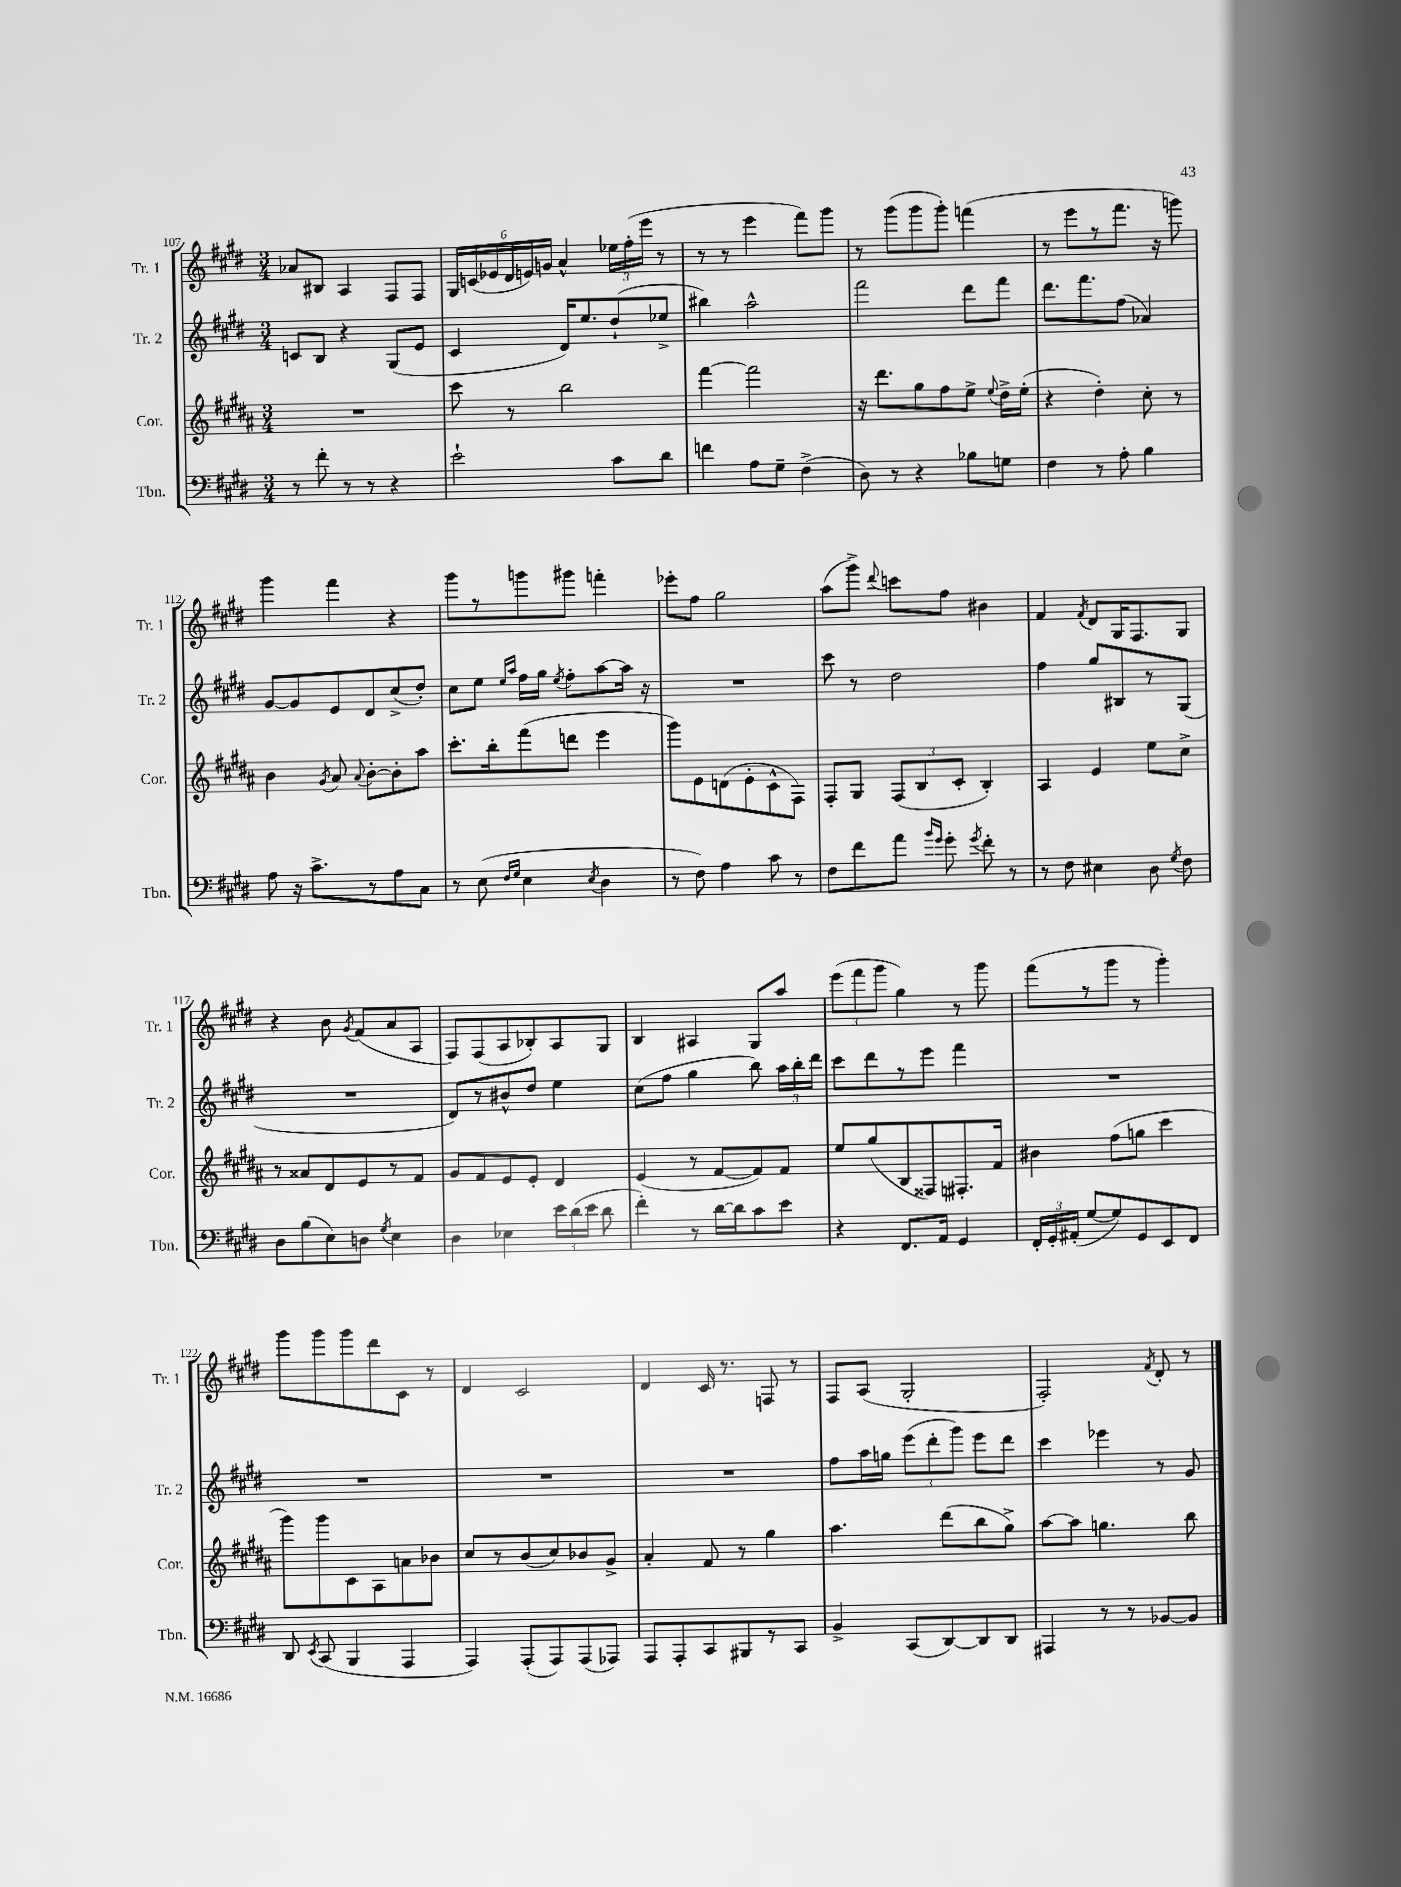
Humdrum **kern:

**kern	**kern	**kern	**kern
*staff4	*staff3	*staff2	*staff1
*clefF4	*clefG2	*clefG2	*clefG2
*k[f#c#g#d#]	*k[f#c#g#d#a#]	*k[f#c#g#d#]	*k[f#c#g#d#]
*M3/4	*M3/4	*M3/4	*M3/4
8r	2.r	8c/L	8a-/L
8f#'\	.	8B/J	8B#/J
8r	.	4r	4A/
8r	.	.	.
4r	.	(8G#/L	8F#/L
.	.	8e/J	8F#/J
=	=	=	=
2e`\	8ccc#\	4c#/	24G#/LL
.	.	.	(24c/
.	.	.	24e-/
.	8r	.	24d#/
.	.	.	24e/)
.	.	.	24g/JJ
.	2bb\	16d#/LK)	4a^^/
.	.	8.ee/	.
8c#\L	.	(8dd#`/	24ee-\LL
.	.	.	(24ff#'\
.	.	.	24eee\JJ
8d#\J	.	8ee-^/J	8r
=	=	=	=
4f\	[4fff#\	4bb#\)	8r
.	.	.	8r
8A\L	2fff#\]	2aa^^\	4eee\
8G#~\J	.	.	.
(4F#^\	.	.	8fff#\L)
.	.	.	8ggg#\J
=	=	=	=
8D#\)	16r	2fff#\	8r
.	8.ddd#\L	.	.
8r	.	.	(8ggg#\L
4r	8gg#\	.	8ggg#\
.	8ff#\	.	8ggg#'\J)
8B-\L	8ee^\J	8ddd#\L	(4fff\
.	8qqee/	.	.
8G\J	16dd#^\LL	8fff#\J	.
.	(16ee'\JJ	.	.
=	=	=	=
4F#\	4r	8.ddd#\L	8r
.	.	.	8eee\L
.	.	8.fff#\	.
8r	4dd#'\)	.	8r
8A'\	.	(8ff#\J	8.fff#\J
4B\	8cc#'\	4a-/)	.
.	.	.	16r
.	8r	.	8ggg\)
=	=	=	=
8A\	4b\	[8g#/L	4ggg#\
16r	.	8g#/]	.
8.c#^\L	.	.	.
.	8qg#/	.	.
.	8a#/	8e/	4fff#\
.	8qqa#/	.	.
8r	[8b'\L	8d#/	.
8A\	8b'\]	(8cc#^/	4r
8C#\J	8aa#\J	8dd#'/J)	.
=	=	=	=
8r	8.ccc#'\L	8cc#\L	8ggg#\L
(8E\	.	8ee\J	8r
.	16bb'\k	.	.
16qqF#/LL	.	16qqee/LL	.
16qqG#/JJ	.	16qqaa/JJ	.
4E\	(8fff#\	16ff#\LL	8ggg\
.	.	16gg#\JJ	.
.	.	8qee/	.
.	8ddd\J	8ff#'\L	8ggg#\J
8qE/	.	.	.
4D#\	4eee\	[8aa\	4fff'\
.	.	16aa\]Jk	.
.	.	16r	.
=	=	=	=
8r	8ggg#\L)	2.r	8eee-'\L
8F#\)	8e\	.	8ff#\J
4A\	(8d\	.	2gg#\
.	8e'\	.	.
8c#\	8c#^^\	.	.
8r	8F#\J)	.	.
=	=	=	=
8F#\L	8F#'/L	8ccc#\	(8aa\L
8f#\	8G#/J	8r	8ggg#^\J)
.	.	.	8qqddd#/
8a\J	(12F#/L	2dd#\	8ccc\L
.	12B/	.	.
16qqb/LL	.	.	.
16qqg#/JJ	.	.	.
8g#'\	.	.	8ff#\J
.	12c#'/J	.	.
8qg#/	.	.	.
8f#'\	4B'/)	.	4b#\
8r	.	.	.
=	=	=	=
8r	4A#/	4ff#\	4f#/
8F#\	.	.	.
.	.	.	8qf#/
4E#\	4e/	8gg#/L	8d#/L
.	.	8B#/	16G#/K
.	.	.	8.F#/
8D#\	8ee\L	8r	.
8qG#/	.	.	.
8F#\	8cc#^\J	(8G#/J	8G#/J
=	=	=	=
8D#\L	8r	2.r	4r
(8B\	8a##/L	.	.
8E\)	8d#/	.	8b\
.	.	.	8qg#/
8D\J	8e/	.	(8f#/L
8qG#/	.	.	.
4E\	8r	.	8a/
.	8f#/J	.	8A/J
=	=	=	=
4D#\	8g#/L	8d#/L)	8F#/L)
.	8f#/	8r	(8F#/
4E-\	8e/	8b#^^/	8A/
.	8e'/J	8dd#/J	8B-'/)
24e\LL	4d#/	4ee\	8A/
(24d#\	.	.	.
24e\JJ	.	.	.
8d#\	.	.	8G#/J
=	=	=	=
4f#'\)	(4e/	(8cc#\L	4B/
.	.	8ff#\J	.
8r	8r	4gg#\	4A#/
[16d#\LL	[8f#/L	.	.
16d#\]J	.	.	.
8c#\	8f#/])	8bb\)	8G#/L
8e\J	8f#/J	24aa\LL	8aa/J
.	.	24bb'\	.
.	.	24ddd#\JJ	.
=	=	=	=
4r	8ee/L	8ccc#\L	(12eee\L
.	.	.	12fff#\
.	(8gg#/	8ddd#\	.
.	.	.	12ggg#\J
8.FF#/L	8B/	8r	4gg#\)
.	8F##/)	8eee\J	.
16AA/Jk	.	.	.
4GG#/	8.F#'/	4fff#\	8r
.	.	.	8ggg#\
.	16f#/Jk	.	.
=	=	=	=
24FF#'/LL	4b#\	2.r	(8fff#\L
24GG#'/	.	.	.
(24AA#'/JJ	.	.	.
[8G#/L	.	.	8r
8G#/])	(8ff#\L	.	8ggg#\J
8GG#/	8gg\J	.	8r
8EE/	4ccc#\	.	4ggg#'\)
8FF#/J	.	.	.
=	=	=	=
8DD#/	8ggg#\L)	2.r	8ggg#\L
8qEE/	.	.	.
(8CC#/	8ggg#\	.	8ggg#\
4BBB/	8c#\	.	8ggg#\
.	8A#\	.	8ddd#\
4AAA/	8a\	.	8c#\J
.	8b-\J	.	8r
=	=	=	=
4AAA/)	8cc#/L	2.r	4d#/
.	8r	.	.
(8AAA'/L	(8b/	.	2c#/
8AAA/)	8cc#/)	.	.
(8AAA/	8b-/	.	.
8AAA-/J)	8g#^/J	.	.
=	=	=	=
8AAA/L	4a#'/	2.r	4d#/
8AAA'/	.	.	.
8CC#/	8f#/	.	16c#/
.	.	.	8.r
8BBB#/	8r	.	.
8r	4gg#\	.	8F/
8CC#/J	.	.	8r
=	=	=	=
4BB^/	4.aa#\	8ff#\L	8F#/L
.	.	16aa\L	(8A/J
.	.	16gg\JJ	.
(8CC#/L	.	(12eee\L	2G#'/
.	.	12ddd#'\	.
[8DD#/)	(8ddd#\L	.	.
.	.	12ggg#\J)	.
8DD#/]	8bb\	8eee\L	.
8DD#/J	8gg#^\J)	8ddd#\J	.
=	=	=	=
4AAA#/	[8aa#\L	4ccc#\	2F#'/)
.	8aa#\]J	.	.
8r	4.gg\	4eee-\	.
8r	.	.	.
.	.	.	8qf#/
[8BB-/L	.	8r	8d#'/
8BB-/]J	8bb\	8g#/	8r
==	==	==	==
*-	*-	*-	*-
